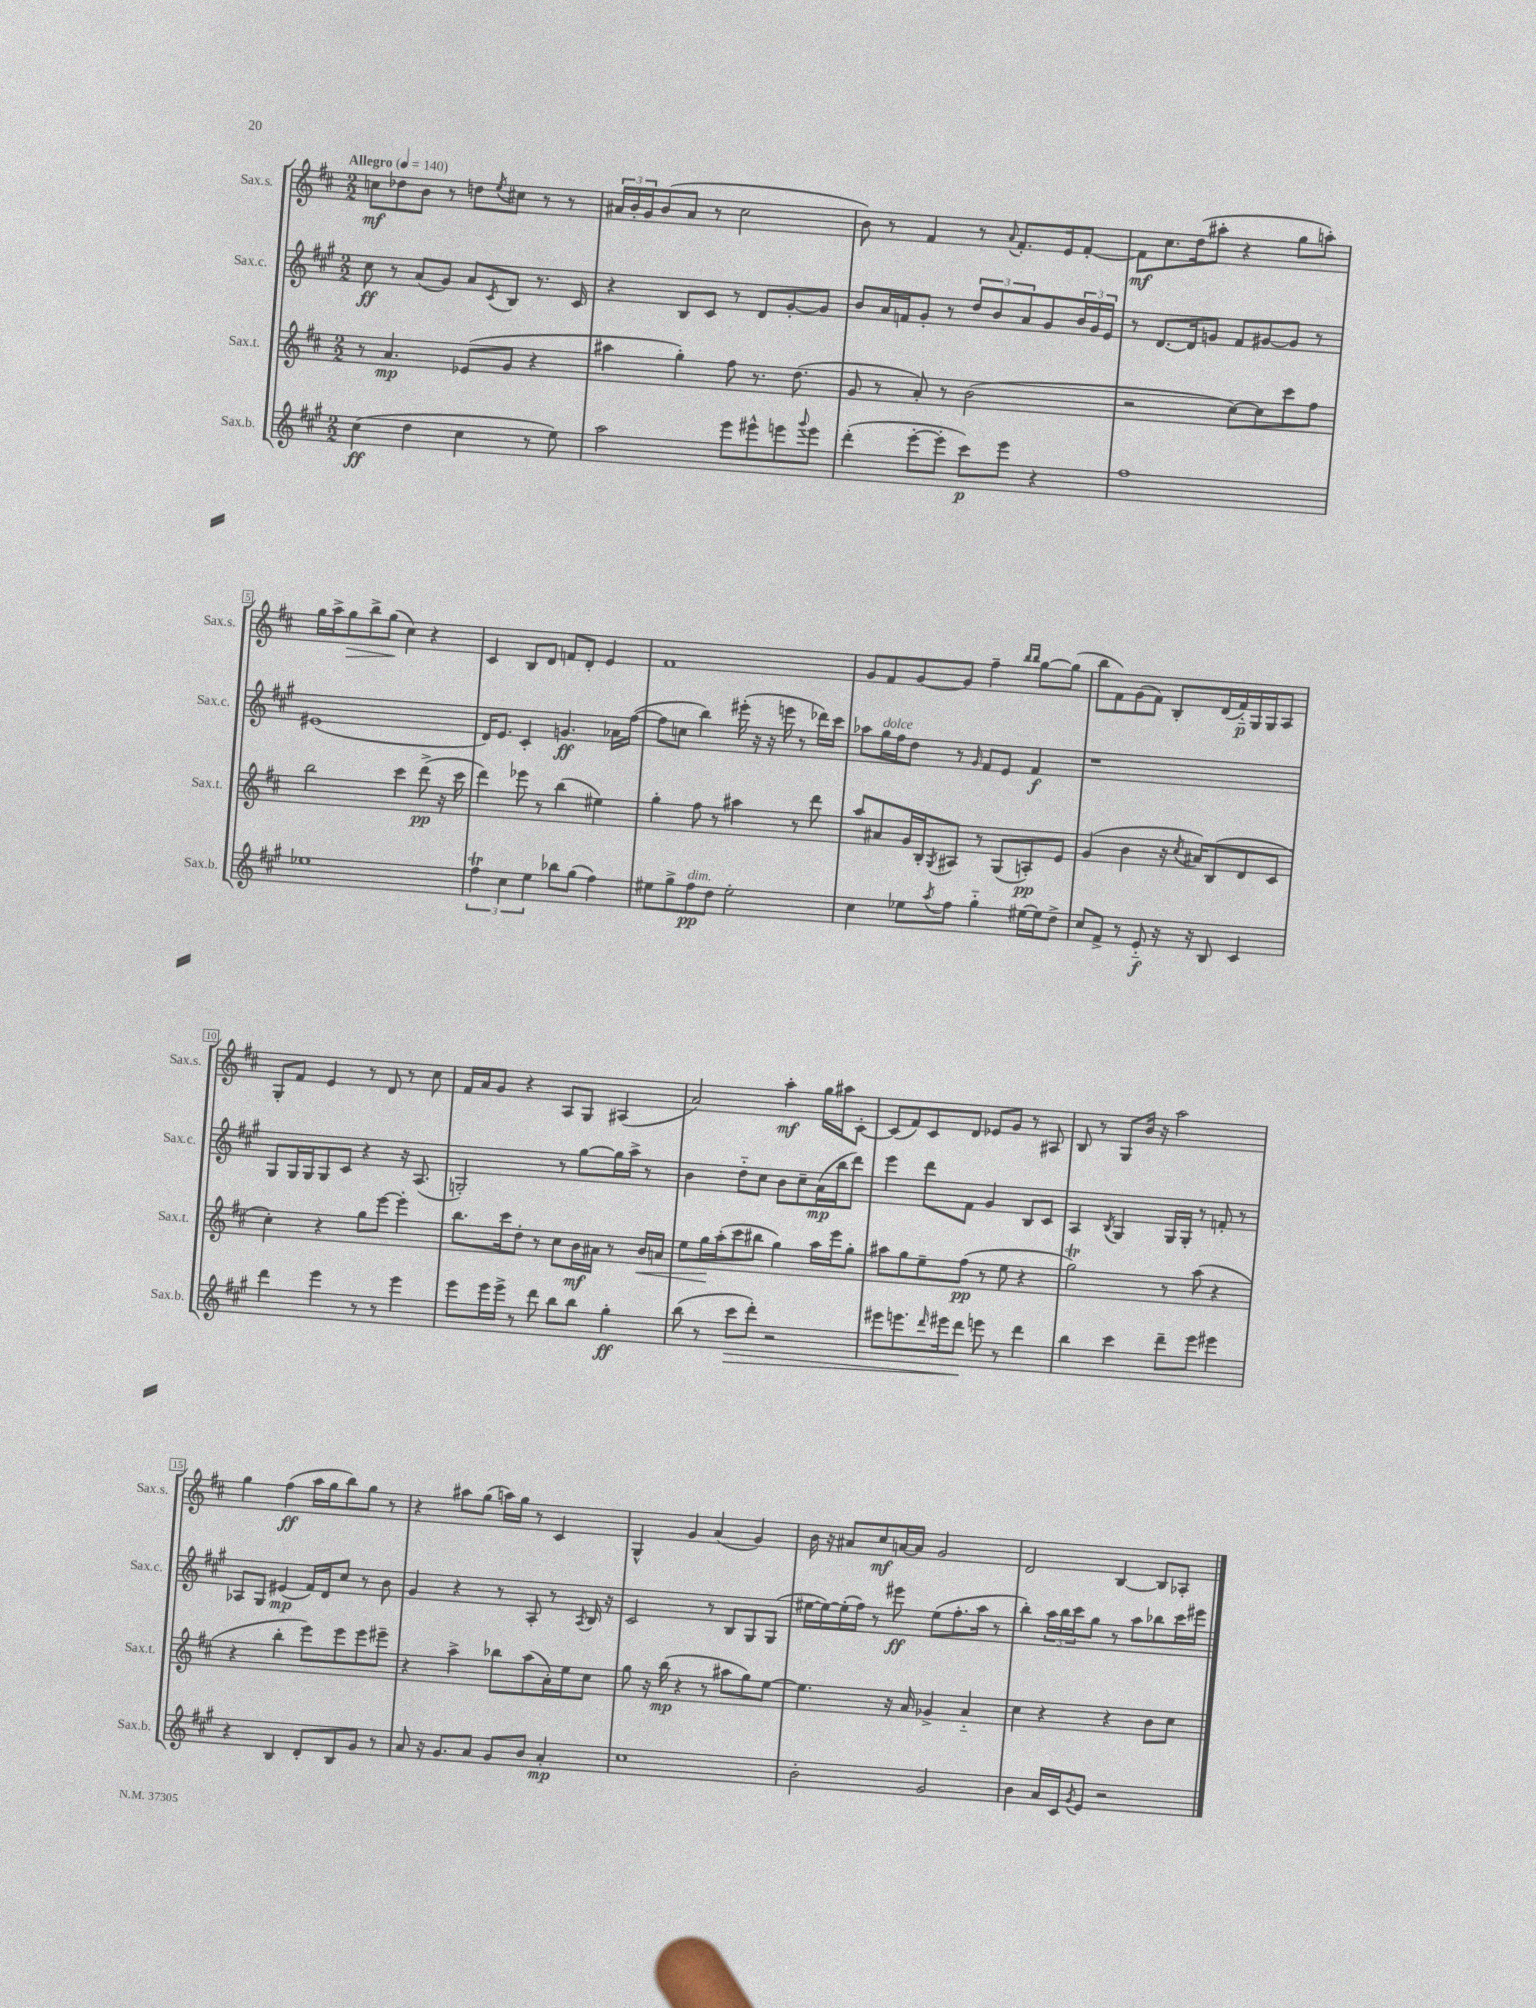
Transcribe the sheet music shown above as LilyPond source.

<<
\new StaffGroup <<
\new Staff = "s0" \with { instrumentName = "Sax.s." shortInstrumentName = "Sax.s." } {
    \clef treble \key d \major \numericTimeSignature \time 2/2 \tempo "Allegro" 4 = 140
    c''8\mf des''8 b'8 r8 d''8 \acciaccatura { e''8 } cis''8 r8 r8 |
    \tuplet 3/2 { ais'16 b'16-. g'16 } b'8( ais'8 r8 cis''2 |
    b'8) r8 fis'4 r8 \appoggiatura { a'8 } fis'8.-. e'16 fis'8~-. |
    fis'8\mf cis''8. d''16( ais''8-. r4 g''8 a''8-.) |
    g''16 a''16-> g''8\> b''8-> g''8\!( cis''4) r4 |
    cis'4 b8 d'8 f'8 d'8-. e'4 |
    fis'1 |
    g'8 fis'8 g'8~ g'8 fis''4-- \grace { b''16 b''16 } g''8~ g''8( |
    b''8 fis'8) g'8( fis'8) b8-. d'16( fis'16-_\p) g16 g16 a8 |
    g8-. fis'8 e'4 r8 d'8 r8 cis''8 |
    fis'16 a'16 g'8 r4 a8 g8 ais4( |
    a'2) a''4-.\mf g''16 ais''16 cis'8~-. |
    cis'8( fis'8) cis'8 d'8 ees'8 g'8 r8 ais8 |
    b8 r8 g8 b'16 r16 a''2 |
    g''4 fis''4\ff( a''16 g''16 b''8) g''8 r8 |
    r4 ais''8 g''8( a''16) g''16 r8 cis'4 |
    g4-^ g'4 a'4( g'4) |
    b'16 r16 ais'8 cis''8\mf a'16~ a'16 g'2 |
    d'2 b4~ b8 aes8-. \bar "|." |
}
\new Staff = "s1" \with { instrumentName = "Sax.c." shortInstrumentName = "Sax.c." } {
    \clef treble \key a \major \numericTimeSignature \time 2/2
    cis''8\ff r8 a'8( gis'8) a'8 \acciaccatura { cis'8 } b8 r8. cis'16 |
    r4 b8 cis'8 r8 d'8 gis'8~-. gis'8 |
    b'8 a'16 f'16 gis'8-. r8 \tuplet 3/2 { d''8 b'8 a'8 } gis'8 \tuplet 3/2 { b'16 gis'16 e'16 } |
    r8 d'8.~ d'16 g'8 fis'8 gis'8~ gis'8 r8 |
    eis'1( |
    d'16) e'8. cis'4-. g'4.\ff aes'16 fis''16~( |
    fis''8 c''8 b''4) eis'''16-.( r16 r16 e'''16 r8 des'''16) cis'''16 |
    aes''8 gis''16^\markup { \italic "dolce" } fis''16 d''8 r8 \grace { gis'16 } fis'8 e'8 fis'4\f |
    r1 |
    gis8 gis16 gis16 gis8 cis'8 r4 r16 a8.( |
    g2-.) r8 gis''8~ gis''16 a''16-> r8 |
    b'4 d''8-_ cis''8 b'8 cis''8-- a'16\mp( b''16 d'''8) |
    e'''4 d'''8 fis'8 gis'4 b8 cis'8 |
    a4 \acciaccatura { b8 } gis4 gis16 gis16-. r8 f'8-. r8 |
    aes8 gis8 eis'4\mp( fis'16) d'16 cis''8 r8 b'8 |
    gis'4 r4 r8 a8-. r8 \acciaccatura { a8 } b16 r16 |
    cis'2 r8 b8 gis8 gis8( |
    eis''16~ eis''16~) eis''16-.( fis''16) r8 eis'''8\ff eis''8( fis''8.-. a''16 r8 |
    b''4-.) \tuplet 3/2 { a''16 b''16 cis'''16 } gis''8 r8 a''8 bes''8 cis'''16 eis'''16 \bar "|." |
}
\new Staff = "s2" \with { instrumentName = "Sax.t." shortInstrumentName = "Sax.t." } {
    \clef treble \key d \major \numericTimeSignature \time 2/2
    r8 a'4.\mp ees'8( g'8 r4 |
    ais''4 g''4-.) fis''8 r8. d''8.( |
    g'8 r8 a'8-.) r8 b'2( |
    r2 cis''8~) cis''8 cis'''8 fis''8 |
    b''2 cis'''4 d'''8->\pp( r16 cis'''16 |
    d'''4) ees'''8 r8 b''4( eis''4) |
    g''4-. fis''8 r8 ais''4 r8 d'''8 |
    a''8 ais'8 g'16 b16-. \acciaccatura { g8 } ais8 r8 g8( a8-.\pp) e'8 |
    g'4( b'4 r16 \acciaccatura { cis''8 } ais'16) b8( d'8 cis'8 |
    cis''4-.) r4 g''8 e'''8~ e'''4-. |
    b''8. cis'''16 d''8-. r8 cis''8 b'16\mf ais'16 r8 b'16\< a'16 |
    e''8 g''16\! a''16-.( cis'''8 bis''8 g''4) a''16 e'''16 g''8-. |
    ais''8 g''8 e''8-- fis''8\pp( r8 e''8 r4 |
    g''2\trill) r8 a''8( r4 |
    r4 b''4-. e'''8) e'''8 e'''8 eis'''8-- |
    r4 a''4-> bes''8 a''8( a'16-.) e''16 cis''8 |
    g''8 r16 b''16\mp( r4 r8 ais''8 g''8) e''8~ |
    e''4. r16 a'16 ges'4-> a'4-_ |
    cis''4 r4 r4 b'8 cis''8 \bar "|." |
}
\new Staff = "s3" \with { instrumentName = "Sax.b." shortInstrumentName = "Sax.b." } {
    \clef treble \key a \major \numericTimeSignature \time 2/2
    cis''4\ff( d''4 cis''4 r8 e''8) |
    a''2 e'''8 eis'''8-^ e'''8 \appoggiatura { gis'''8 } e'''8 |
    d'''4-.( e'''8~-. e'''8-. cis'''8\p) e'''8 r4 |
    fis''1 |
    ees''1 |
    \tuplet 3/2 { fis''4\trill cis''4 e''4 } bes''8 gis''8( fis''4) |
    eis''8 gis''8-> fis''8\pp^\markup { \italic "dim." } d''8 eis''2-. |
    cis''4 ees''8 \acciaccatura { a''8 } fis''8 gis''4-_ eis''16~ eis''16 d''8-> |
    cis''8 fis'8-> r8 e'8-_\f r16 r16 b8 cis'4 |
    d'''4 e'''4 r8 r8 e'''4 |
    e'''8 e'''16 e'''16-> r8 d'''8 b''8 b''8 gis''4-.\ff |
    b''8( r8 cis'''8\> d'''8-.) r2 |
    eis'''8 e'''8. \grace { d'''16 } eis'''16 d'''8\! e'''8 r8 d'''4 |
    b''4 cis'''4 d'''8-- e'''8 eis'''4 |
    r4 b4 d'8-. b8 gis'8 r8 |
    a'8 r16 gis'8. a'8 gis'8 b'8 a'4-.\mp |
    cis''1 |
    b'2-. gis'2 |
    b'4 a'16 cis'16 \acciaccatura { gis'8 } e'8 r2 \bar "|." |
}
>>
>>
\layout { \context { \Score \override BarNumber.stencil = #(make-stencil-boxer 0.1 0.3 ly:text-interface::print) } }
